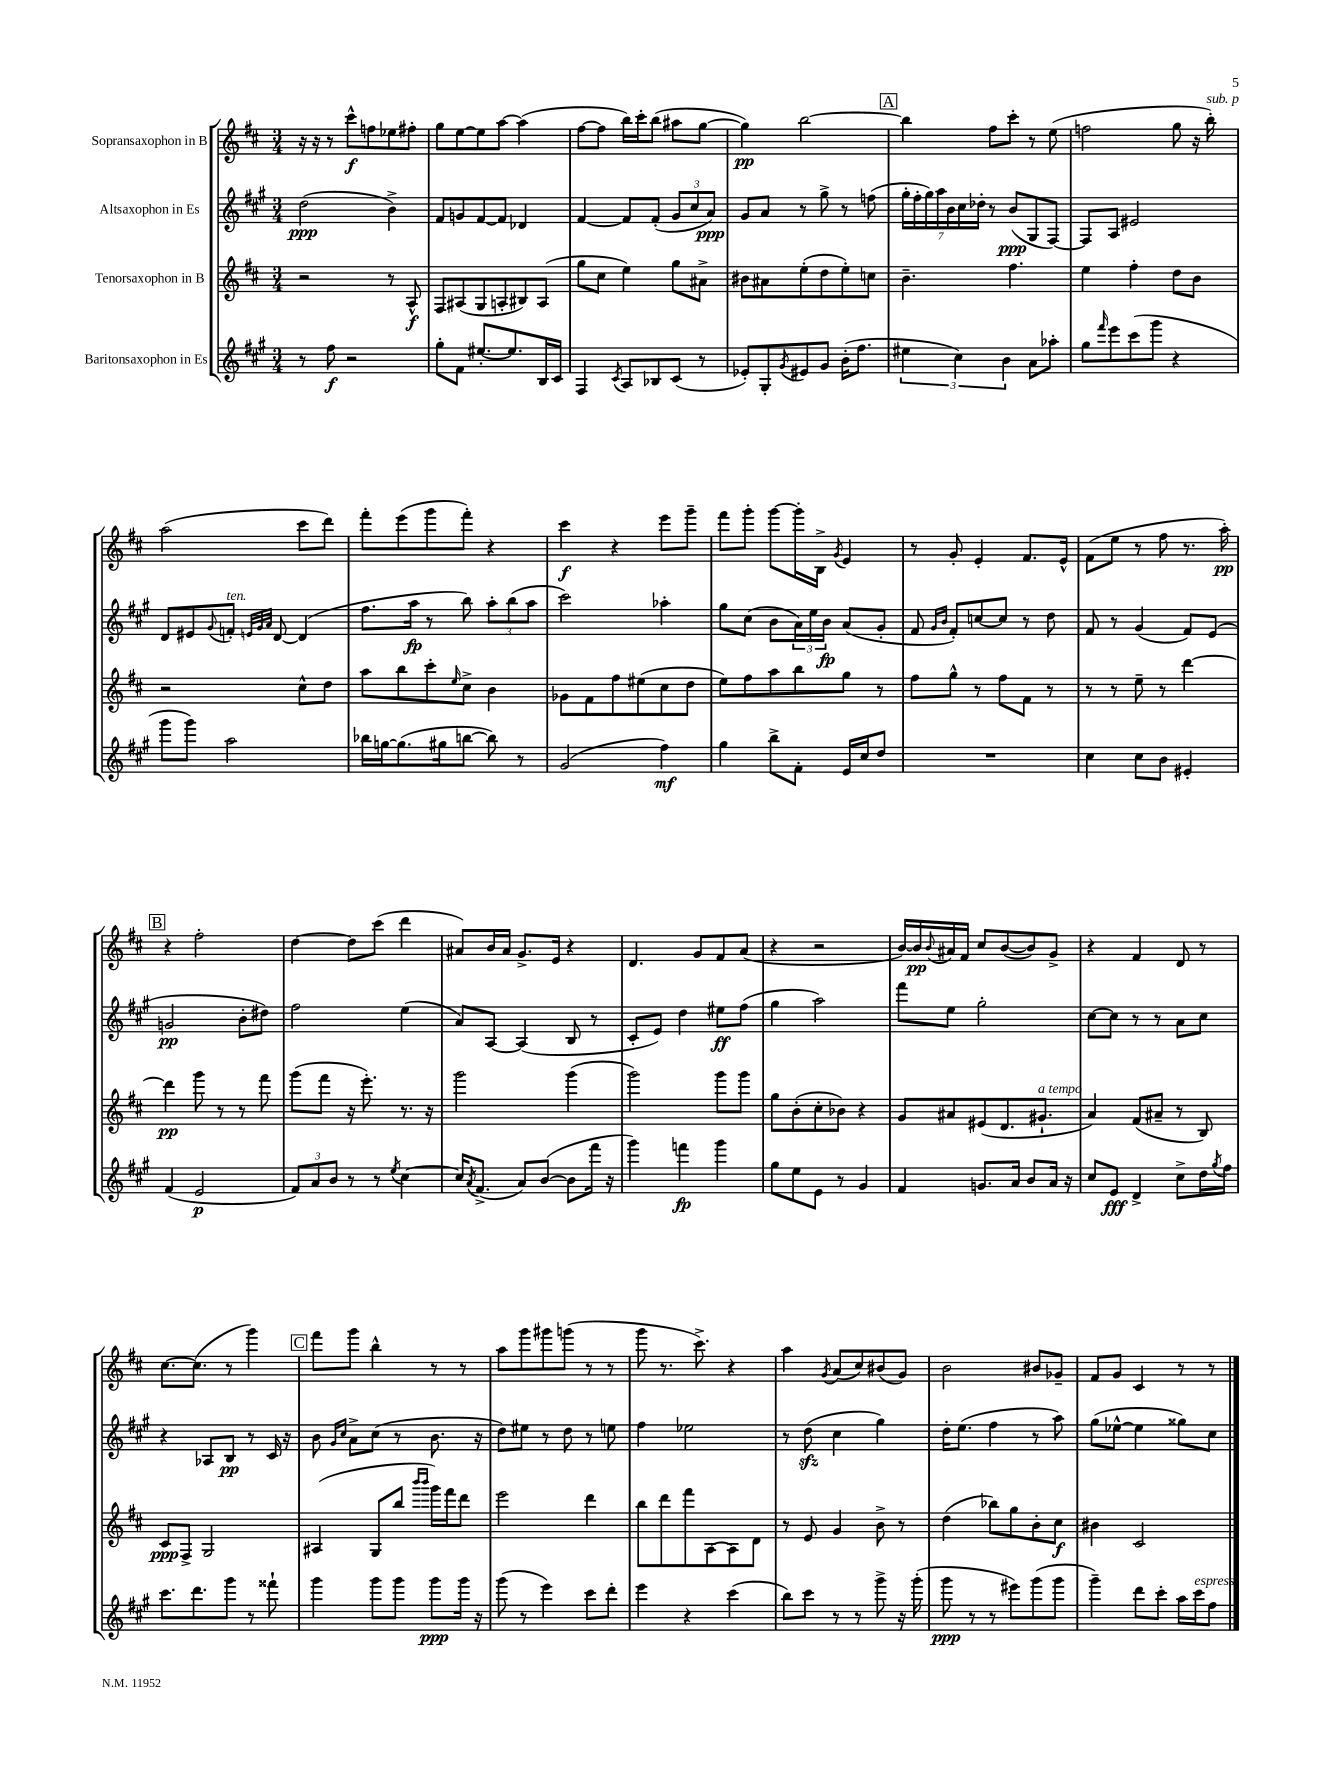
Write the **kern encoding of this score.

**kern	**kern	**kern	**kern
*staff4	*staff3	*staff2	*staff1
*clefG2	*clefG2	*clefG2	*clefG2
*k[f#c#g#]	*k[f#c#]	*k[f#c#g#]	*k[f#c#]
*M3/4	*M3/4	*M3/4	*M3/4
8r	2r	(2dd	16r
.	.	.	16r
8ff#	.	.	8r
2r	.	.	8ccc#^^
.	.	.	8ff
.	8r	4b^)	8ee-
.	8A^^	.	8ff#'
=	=	=	=
8gg#'	8F#	8f#	8gg
8f#	(8A#	8g	[8ee
[8.ee#'	8G	[8f#	8ee]
.	8A'	8f#]	[8aa
8.ee#]	.	.	.
.	8B#)	4d-	(4aa]
16B	(8A	.	.
16c#	.	.	.
=	=	=	=
4F#	8gg	[4f#	[8ff#
.	8cc#	.	8ff#]
8qc#	.	.	.
8A	4ee)	8f#]	16bb)
.	.	.	16ccc#'
8B-	.	(8f#'	(8bb
(8c#	8gg	12g#	8aa#
.	.	12cc#	.
8r	8a#^	.	[8gg
.	.	12a)	.
=	=	=	=
8e-')	8b#	8g#	4gg])
8G#'	8a#	8a	.
8qg#	.	.	.
8e#	(8ee'	8r	[2bb
8g#	8dd	8gg#^	.
(16b'	8ee')	8r	.
8.ff#	.	.	.
.	8cc	(8ff	.
=	=	=	=
6ee#	4.b~	28gg#'	4bb]
.	.	28ff#'	.
.	.	28gg#)	.
.	.	28aa	.
.	.	28b	.
6cc#)	.	.	.
.	.	28cc#	.
.	.	28dd-'	.
.	.	8r	8ff#
6b	.	.	.
.	4.ff#	(8b	8ccc#'
8a	.	8G#	8r
8aa-'	.	[8F#)	(8ee
=	=	=	=
8gg#	4ee	8F#]	2ff
16qqfff#	.	.	.
8eee	.	8A	.
(8ccc#	4ff#'	2e#	.
8ggg#	.	.	.
4r	8dd	.	8gg
.	8b	.	16r
.	.	.	16bb')
=	=	=	=
8ggg#	2r	8d	(2aa
8ggg#)	.	8e#	.
.	.	8qqg#	.
2aa	.	8f'	.
.	.	32qqe	.
.	.	32qqg#	.
.	.	32qqa	.
.	.	[8d	.
.	8cc#^^	(4d]	8ccc#
.	8dd	.	8ddd)
=	=	=	=
16bb-	8aa	8.ff#	8fff#'
[16gg	.	.	.
(8.gg]	8bb	.	(8eee
.	.	16aa	.
.	8ccc#'	8r	8ggg
16gg#	.	.	.
.	16qqee	.	.
[8bb	8cc#^	8bb)	8fff#')
8bb])	4b	12aa'	4r
.	.	(12bb	.
8r	.	.	.
.	.	12aa	.
=	=	=	=
(2g#	8g-	2ccc#)	4ccc#
.	8f#	.	.
.	8ff#	.	4r
.	(8ee#	.	.
4ff#)	8cc#	4aa-'	8eee
.	8dd	.	8ggg~
=	=	=	=
4gg#	8ee)	8gg#	8fff#
.	8ff#	(8cc#	8ggg'
8bb^	8aa	8b	[8ggg
8f#'	8bb	24a)	16ggg']
.	.	24ee	.
.	.	.	16B^
.	.	24b	.
.	.	.	8qg
16e	8gg	(8a	4e
16cc#	.	.	.
8dd	8r	8g#'	.
=	=	=	=
2.r	8ff#	8f#	8r
.	.	16qqg#	.
.	.	16qqb	.
.	8gg^^	8f#')	8g'
.	8r	[8cc	4e'
.	8ff#	8cc]	.
.	8f#	8r	8.f#
.	8r	8dd	.
.	.	.	16e^^
=	=	=	=
4cc#	8r	8f#	(8f#
.	8r	8r	8ee
8cc#	8ee~	(4g#	8r
8b	8r	.	8ff#
4e#'	[4ddd	8f#)	8.r
.	.	(8e	.
.	.	.	16aa')
=	=	=	=
(4f#	4ddd]	2g	4r
2e	8ggg	.	2ff#'
.	8r	.	.
.	8r	8b'	.
.	8fff#	8dd#)	.
=	=	=	=
12f#)	(8ggg	2ff#	[4dd
12a	.	.	.
.	8fff#	.	.
12b	.	.	.
8r	16r	.	8dd]
.	8.eee')	.	.
8r	.	.	(8ccc#
8qee	.	.	.
[4cc#	8.r	(4ee	4ddd
.	16r	.	.
=	=	=	=
16cc#]	2ggg	8a)	8a#)
8qa	.	.	.
(8.f#^	.	.	.
.	.	[8A	16b
.	.	.	16a#
8a)	.	(4A]	8.g^
([8b	.	.	.
.	.	.	16e
8b]	(4ggg	8B	4r
16fff#	.	8r	.
16r	.	.	.
=	=	=	=
4ggg#)	2ggg)	8c#'	4.d
.	.	8e)	.
4fff	.	4dd	.
.	.	.	8g
4ggg#	8ggg	8ee#	8f#
.	8ggg	(8ff#	(8a
=	=	=	=
8gg#	8gg	4gg#	4r
8ee	(8b'	.	.
8e	8cc#'	2aa)	2r
8r	8b-)	.	.
4g#	4r	.	.
=	=	=	=
4f#	8g	8fff#	[16b)
.	.	.	16b]
.	.	.	8qqb
.	8a#	8ee	16a#
.	.	.	16f#
8.g	(8e#	2gg#'	8cc#
.	8.d	.	([8b
16a	.	.	.
8b	.	.	8b])
.	8.g#`	.	.
16a	.	.	8g^
16r	.	.	.
=	=	=	=
8cc#	4a)	[8cc#	4r
8e	.	8cc#]	.
4d^	(8f#	8r	4f#
.	8a#~	8r	.
8cc#^	8r	8a	8d
16dd	8B)	8cc#	8r
8qgg#	.	.	.
16ff#	.	.	.
=	=	=	=
8.ccc#	8c#	4r	[8.cc#
.	8F#^	.	.
8.ddd	.	.	(8.cc#]
.	2G	8A-	.
8ggg#	.	8B	8r
8r	.	8r	4ggg)
8fff##`	.	16c#	.
.	.	16r	.
=	=	=	=
4ggg#	(4A#	8b	8fff#
.	.	16qqg#	.
.	.	16qqcc#	.
.	.	8a^	8ggg
8ggg#	8G	(8cc#	4bb^^
8ggg#	8bb	8r	.
.	16qqbbb	.	.
.	16qqbbb	.	.
8ggg#	16ggg)	8.b	8r
.	16fff#	.	.
16ggg#	8ddd	.	8r
16r	.	16r	.
=	=	=	=
(8ggg#	2eee	8dd)	8aa
8r	.	8ee#	8ggg
4eee)	.	8r	8ggg#
.	.	8dd	(8ggg
8ccc#	4ddd	8r	8r
8ddd'	.	8ee	8r
=	=	=	=
4eee	8bb	4ff#	8ggg
.	8ddd	.	8.r
4r	8fff#	2ee-	.
.	.	.	8.ccc#^)
.	[8A	.	.
(4ccc#	8A]	.	4r
.	8d	.	.
=	=	=	=
8bb)	8r	8r	4aa
8ccc#	8e	(8dd	.
.	.	.	8qg
8r	4g	4cc#	(8a
8r	.	.	8cc#)
8ggg#^	8b^	4gg#)	(8b#
16r	8r	.	8g)
(16ggg#'	.	.	.
=	=	=	=
8ggg#	(4dd	16dd'	2b
.	.	(8.ee	.
8r	.	.	.
8r	8bb-)	4ff#	.
8eee#)	8gg	.	.
(8ggg#	8b'	8r	8b#
8ggg#	8cc#	8aa)	8g-~
=	=	=	=
4ggg#~)	4b#	(8gg#	8f#
.	.	[8ee-^^	8g
8ddd	2c#	4ee-]	4c#
8ccc#'	.	.	.
16aa	.	8gg##)	8r
16ccc#	.	.	.
8ff#	.	8cc#	8r
==	==	==	==
*-	*-	*-	*-
